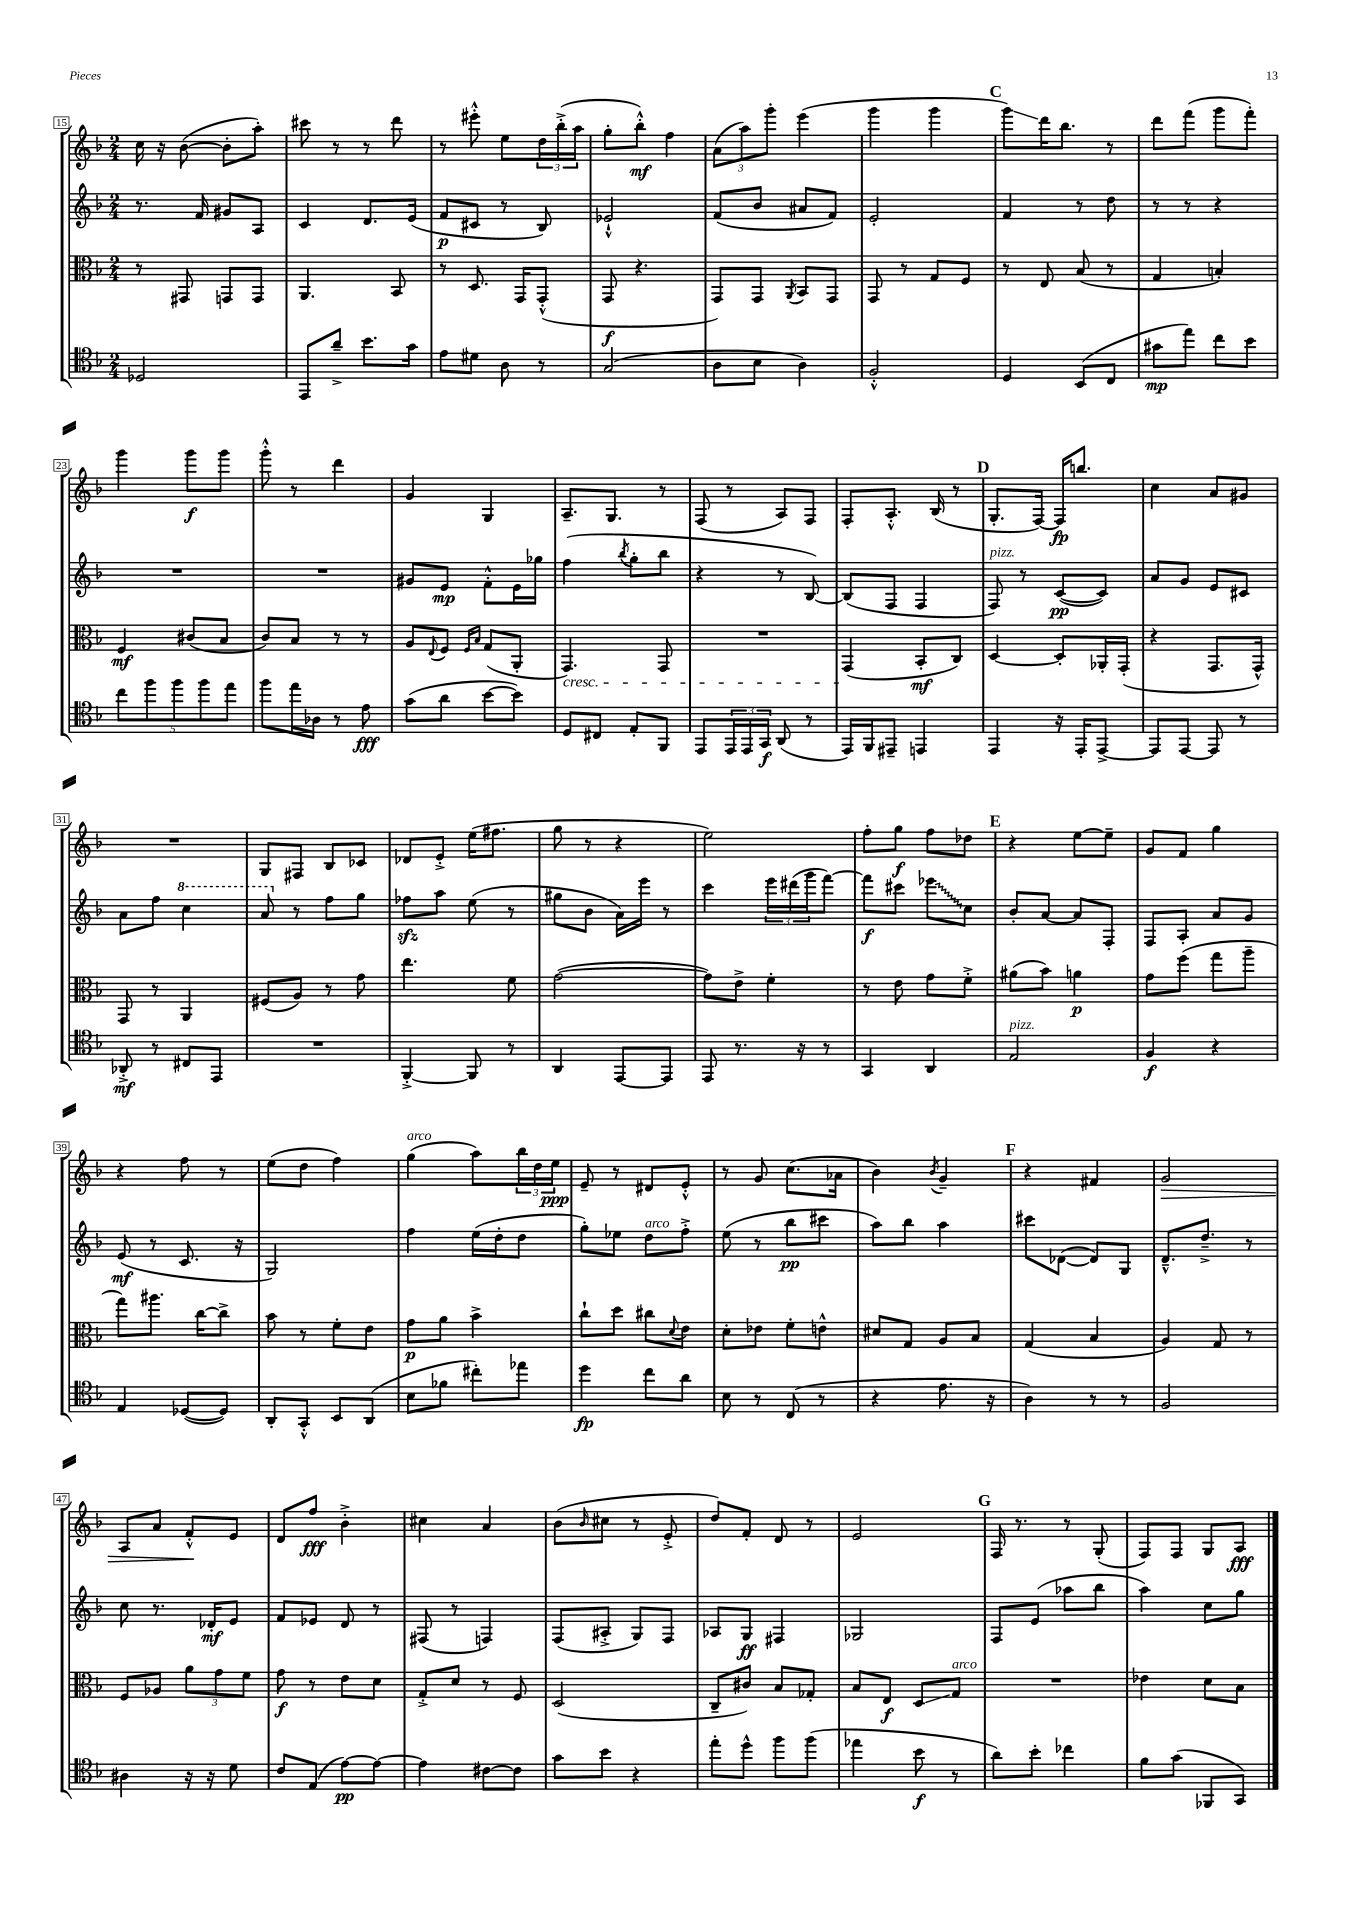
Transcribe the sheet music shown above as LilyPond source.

<<
\new StaffGroup <<
\new Staff = "s0" {
    \clef treble \key f \major \numericTimeSignature \time 2/4
    c''16 r16 bes'8~( bes'8-. a''8-.) |
    cis'''8 r8 r8 d'''8 |
    r8 eis'''8-.-^ e''8 \tuplet 3/2 { d''16 bes''16-.->( a''16 } |
    g''8-. bes''8-.-^\mf) f''4 |
    \tuplet 3/2 { a'8( a''8) g'''8-. } e'''4( |
    g'''4 g'''4 |
    \mark \markup { \bold "C" } g'''8\glissando) d'''16 bes''8. r8 |
    d'''8 f'''8( g'''8 f'''8-.) |
    g'''4 g'''8\f g'''8 |
    g'''8-.-^ r8 d'''4 |
    g'4 g4 |
    a8.-- g8. r8 |
    f8( r8 a8) f8 |
    f8-. a8.-.-^ bes16( r8 |
    \mark \markup { \bold "D" } g8.-. f16~) f16\fp b''8. |
    c''4 a'8 gis'8 |
    R2 |
    g8 fis8 bes8 ces'8 |
    des'8 e'8-.-> e''16( fis''8. |
    g''8 r8 r4 |
    e''2) |
    f''8-. g''8\f f''8 des''8 |
    \mark \markup { \bold "E" } r4 e''8~ e''8-- |
    g'8 f'8 g''4 |
    r4 f''8 r8 |
    e''8( d''8 f''4) |
    g''4^\markup { \italic "arco" }( a''8) \tuplet 3/2 { bes''16 d''16 e''16\ppp } |
    e'8-- r8 dis'8 e'8-.-^ |
    r8 g'8 c''8.( aes'16 |
    bes'4) \acciaccatura { bes'8 } g'4-- |
    \mark \markup { \bold "F" } r4 fis'4 |
    g'2\> |
    a8 a'8 f'8-.-^\! e'8 |
    d'8 f''8\fff bes'4-.-> |
    cis''4 a'4 |
    bes'8( \grace { bes'16 } cis''8 r8 e'8-.-> |
    d''8) f'8-. d'8 r8 |
    e'2 |
    \mark \markup { \bold "G" } f16 r8. r8 g8-.( |
    f8) f8 g8 a8\fff \bar "|." |
}
\new Staff = "s1" {
    \clef treble \key f \major \numericTimeSignature \time 2/4
    r8. f'16 gis'8 a8 |
    c'4 d'8. e'16( |
    f'8\p cis'8 r8 bes8) |
    ees'2-!-^ |
    f'8( bes'8 ais'8 f'8) |
    e'2-. |
    \mark \markup { \bold "C" } f'4 r8 d''8 |
    r8 r8 r4 |
    R2 |
    R2 |
    gis'8 e'8\mp f'8-.-^ e'16 ges''16 |
    f''4( \acciaccatura { bes''8 } g''8-. bes''8 |
    r4 r8 bes8~) |
    bes8( f8 f4 |
    \mark \markup { \bold "D" } f8^\markup { \italic "pizz." }) r8 c'8~\pp( c'8) |
    a'8 g'8 e'8 cis'8 |
    a'8 f''8 \ottava #1 c'''4 |
    a''8 \ottava #0 r8 f''8 g''8 |
    fes''8\sfz a''8 e''8( r8 |
    gis''8 bes'8 a'16) e'''16 r8 |
    c'''4 \tuplet 3/2 { e'''16 dis'''16( g'''16 } f'''8~) |
    f'''8\f cis'''8 \once \override Glissando.style = #'zigzag ees'''8\glissando c''8 |
    \mark \markup { \bold "E" } bes'8-. a'8~ a'8 f8-. |
    f8 a8-. a'8 g'8 |
    e'8\mf( r8 c'8. r16 |
    g2) |
    f''4 e''16( d''16-. d''8 |
    g''8-.) ees''8 d''8^\markup { \italic "arco" } f''8-.-> |
    e''8( r8 bes''8\pp cis'''8 |
    a''8) bes''8 a''4 |
    \mark \markup { \bold "F" } cis'''8 des'8~( des'8) g8 |
    d'8.---^ d''8.---> r8 |
    c''8 r8. des'16-.\mf e'8 |
    f'8 ees'8 d'8 r8 |
    fis8( r8 f4) |
    f8( ais8-.-> g8) f8 |
    aes8 g8\ff fis4 |
    ges2 |
    \mark \markup { \bold "G" } f8 e'8( aes''8 bes''8 |
    a''4) c''8 g''8 \bar "|." |
}
\new Staff = "s2" {
    \clef alto \key f \major \numericTimeSignature \time 2/4
    r8 gis,8 g,8 g,8 |
    a,4. bes,8 |
    r8 d8. g,16 g,8-.-^( |
    g,8\f r4. |
    g,8) g,8 \acciaccatura { a,8 } bes,8 g,8 |
    g,8 r8 g8 f8 |
    \mark \markup { \bold "C" } r8 e8 bes8( r8 |
    g4 b4-.) |
    f4\mf cis'8( bes8 |
    c'8) bes8 r8 r8 |
    a8 \appoggiatura { e8 } f8 \grace { f16 bes16 } g8( a,8-. |
    g,4.\cresc) g,8 |
    R2 |
    g,4\!( bes,8-.\mf c8) |
    \mark \markup { \bold "D" } d4~ d8-. aes,16-. g,16-.( |
    r4 g,8. g,16-^) |
    g,8 r8 a,4 |
    fis8( a8) r8 g'8 |
    e''4. f'8 |
    g'2~( |
    g'8) e'8-> f'4-. |
    r8 e'8 g'8 f'8-.-> |
    \mark \markup { \bold "E" } ais'8( bes'8) a'4\p |
    g'8 f''8( g''8 a''8-- |
    g''8) ais''8. c''16~ c''8-> |
    bes'8 r8 f'8-. e'8 |
    g'8\p a'8 bes'4-> |
    c''8-! d''8 cis''8 \appoggiatura { d'8 } e'8 |
    d'8-. ees'8 f'8-. e'8-^ |
    dis'8 g8 a8 bes8 |
    \mark \markup { \bold "F" } g4( bes4 |
    a4) g8 r8 |
    f8 aes8 \tuplet 3/2 { a'8 g'8 f'8 } |
    g'8\f r8 e'8 d'8 |
    g8-.-> d'8 r8 f8 |
    d2( |
    c8-- cis'8) bes8 ges8-. |
    bes8 e8\f d8\glissando g8^\markup { \italic "arco" } |
    \mark \markup { \bold "G" } R2 |
    ees'4 d'8 bes8 \bar "|." |
}
\new Staff = "s3" {
    \clef tenor \key f \major \numericTimeSignature \time 2/4
    des2 |
    e,8 a'8---> bes'8. g'16 |
    e'8 dis'8 a8 r8 |
    g2( |
    a8 bes8 a4) |
    f2-.-^ |
    \mark \markup { \bold "C" } d4 bes,8( c8 |
    gis'8\mp e''8) c''8 bes'8 |
    \tuplet 5/4 { c''8 f''8 f''8 f''8 e''8 } |
    f''8 e''16 aes16 r8 e'8\fff |
    g'8( a'8 bes'8~ bes'8) |
    d8 cis8 e8-. f,8 |
    e,8 \tuplet 3/2 { e,16 e,16 g,16\f } a,8( r8 |
    e,16) f,16 eis,8-- e,4 |
    \mark \markup { \bold "D" } e,4 r16 e,16-. e,8~-> |
    e,8 e,8~ e,8 r8 |
    aes,8-.->\mf r8 cis8 e,8 |
    R2 |
    f,4~-.-> f,8 r8 |
    a,4 e,8~ e,8 |
    e,8 r8. r16 r8 |
    g,4 a,4 |
    \mark \markup { \bold "E" } e2^\markup { \italic "pizz." } |
    f4\f r4 |
    e4 des8~( des8) |
    a,8-. g,8-.-^ bes,8 a,8( |
    bes8 fes'8 cis''8-.) ees''8 |
    d''4\fp c''8 a'8 |
    bes8 r8 c8( r8 |
    r4 e'8. r16 |
    \mark \markup { \bold "F" } a4) r8 r8 |
    f2 |
    ais4 r16 r16 d'8 |
    c'8 e8( e'8~\pp) e'8~ |
    e'4 cis'8~ cis'8 |
    g'8 bes'8 r4 |
    e''8-. d''8-^ f''8 f''8( |
    ees''4 bes'8\f r8 |
    \mark \markup { \bold "G" } a'8) bes'8-. ces''4 |
    f'8 g'8( fes,8 g,8) \bar "|." |
}
>>
>>
\layout { \context { \Score currentBarNumber = #15 \override BarNumber.stencil = #(make-stencil-boxer 0.1 0.3 ly:text-interface::print) } }
